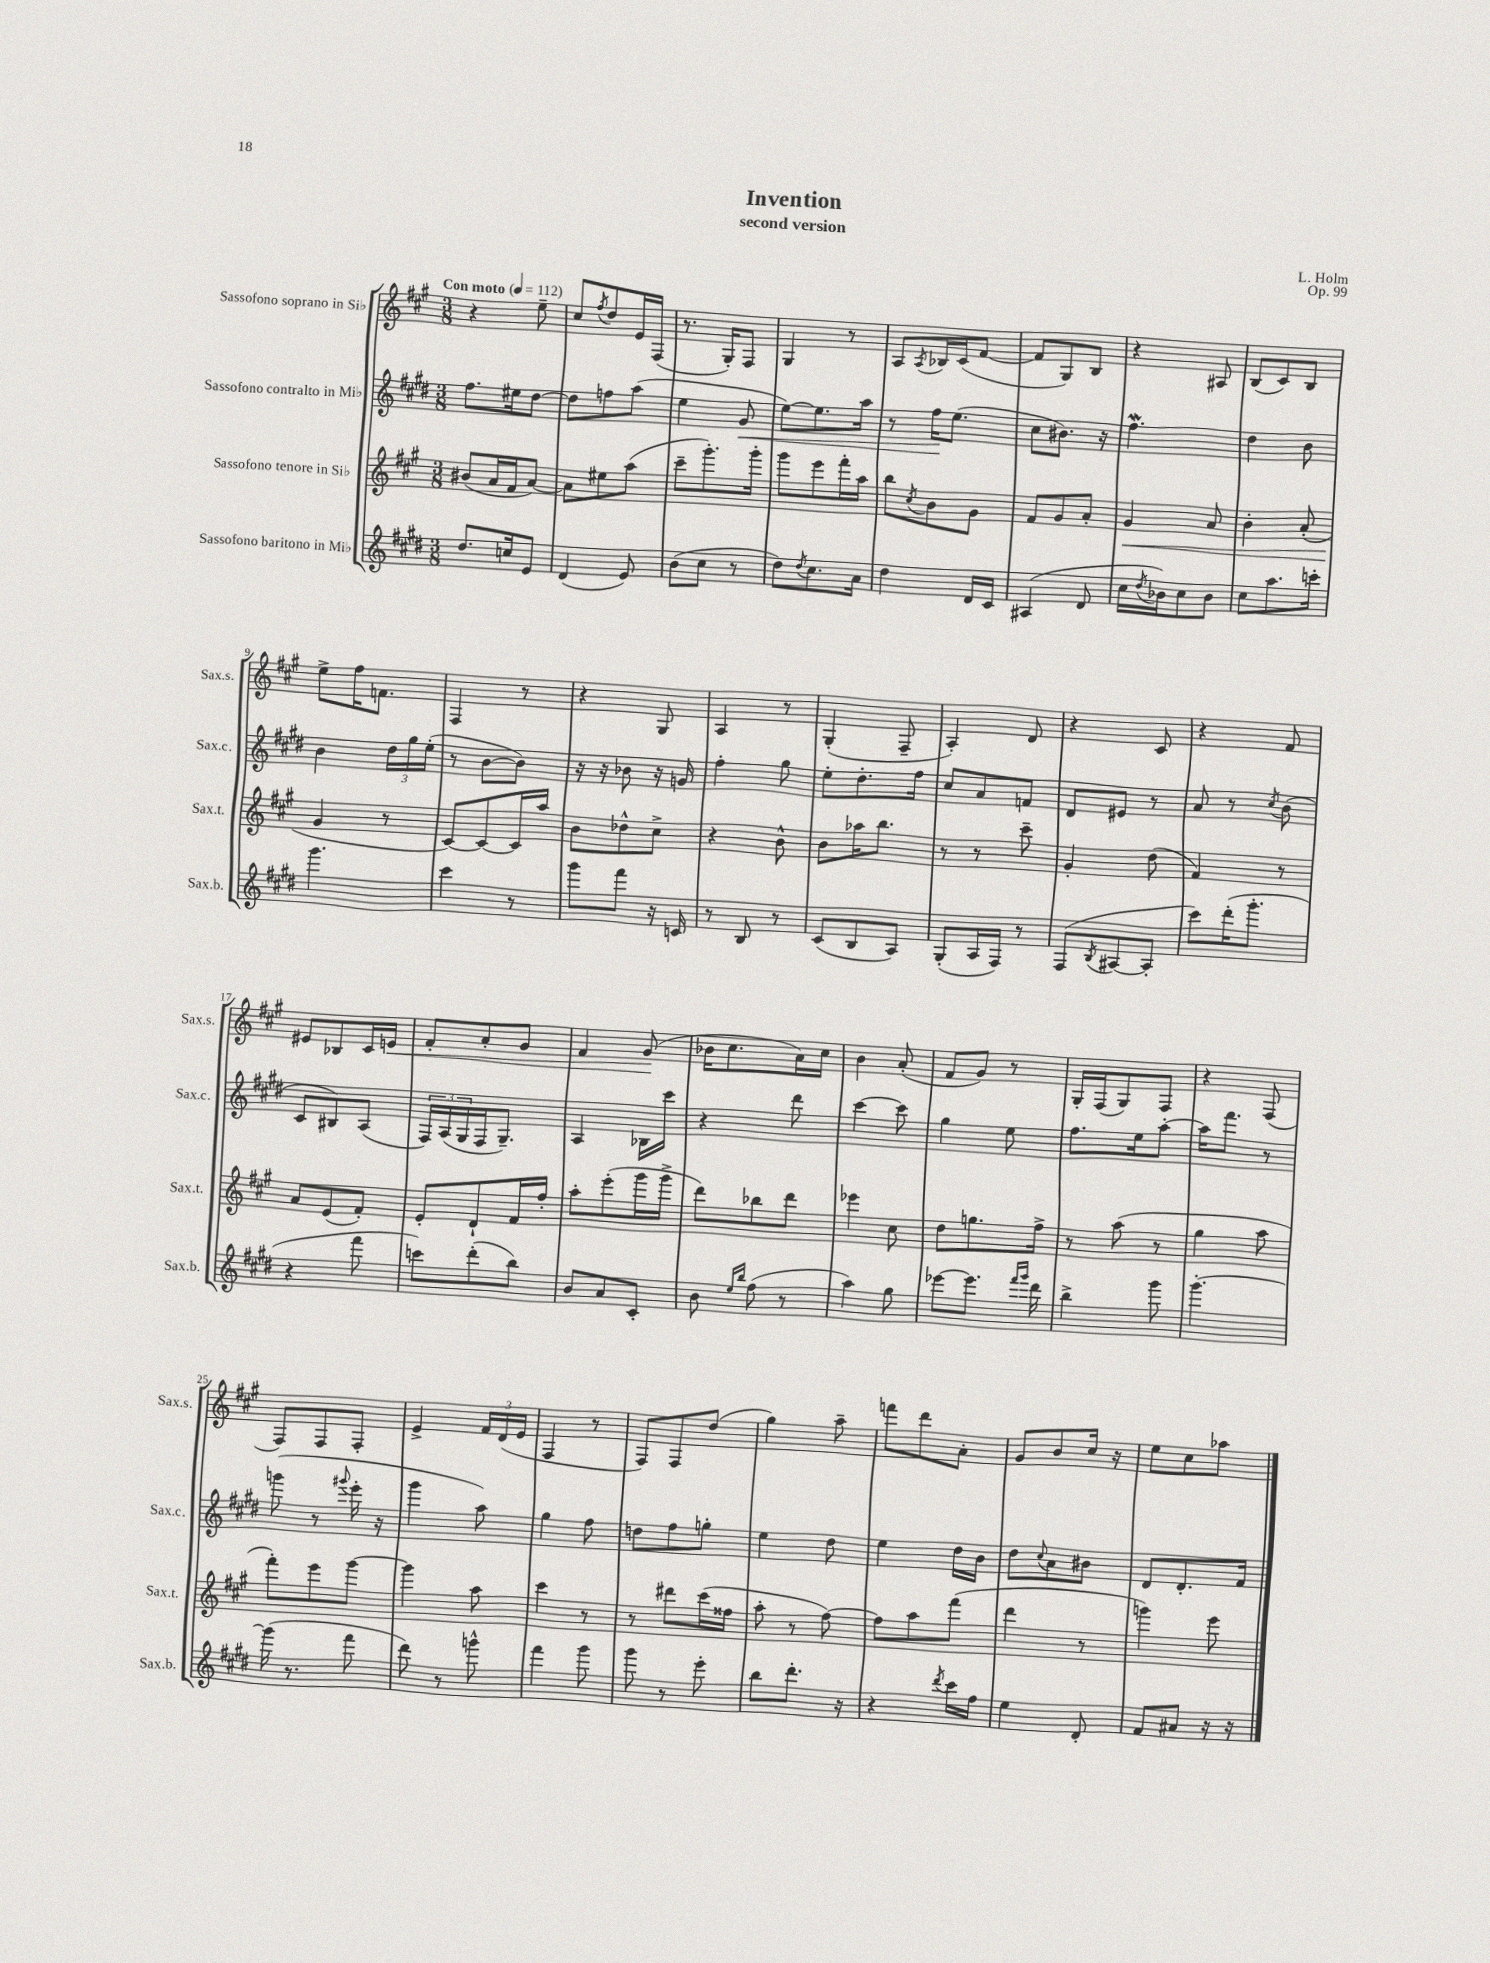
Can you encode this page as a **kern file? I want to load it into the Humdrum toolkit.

**kern	**kern	**dynam	**kern	**dynam	**kern	**dynam
*part4	*part3	*part3	*part2	*part2	*part1	*part1
*staff4	*staff3	*staff3	*staff2	*staff2	*staff1	*staff1
*I"Sassofono baritono in Mi♭	*I"Sassofono tenore in Si♭	*	*I"Sassofono contralto in Mi♭	*	*I"Sassofono soprano in Si♭	*
*I'Sax.b.	*I'Sax.t.	*	*I'Sax.c.	*	*I'Sax.s.	*
*clefG2	*clefG2	*	*clefG2	*	*clefG2	*
*k[f#c#g#d#]	*k[f#c#g#]	*	*k[f#c#g#d#]	*	*k[f#c#g#]	*
*M3/8	*M3/8	*	*M3/8	*	*M3/8	*
*MM112	*MM112	*	*MM112	*	*MM112	*
=1	=1	=1	=1	=1	=1	=1
!	!	!	!	!	!LO:TX:a:B:t=Con moto	!
8.dd#/L	(8b#X/L	.	8.ff#\L	.	4r	.
.	16a/L	.	.	.	.	.
16ccn/k	16f#/J	.	16ee#X\k	.	.	.
8e/J	[8a/J)	.	[8dd#\J	.	8ee~\	.
=2	=2	=2	=2	=2	=2	=2
(4d#/	8a\L]	.	8dd#\L]	.	8cc#/L	.
.	.	.	.	.	8qff#/	.
.	8ee#X\	.	8ffn\	.	8dd/	.
8e/)	(8aa\J	.	(8aa\J	.	16e/L	.
.	.	.	.	.	(16F#/JJ	.
=3	=3	=3	=3	=3	=3	=3
(8b\L	8ccc#~\L	.	4ee\	.	8.r	.
8cc#\J	8.ggg#'\)	.	.	.	.	.
.	.	.	.	.	16G#'/KL)	.
!	!	!	!	!LO:HP:b	!	!
8r	.	.	8g#/	<	8F#/J	.
.	16ggg#'\Jk	.	.	.	.	.
=4	=4	=4	=4	=4	=4	=4
8dd#\L)	8ggg#\L	.	[8ee\L)	.	4G#/	.
8qdd#/	.	.	.	.	.	.
8.cc#\	8eee\	.	8.ee\]	.	.	.
.	16fff#'\L	.	.	.	8r	.
16a\Jk	16aa\JJ	.	16aa\Jk	.	.	.
=5	=5	=5	=5	=5	=5	=5
4dd#\	8bb\L	.	8r	.	8A/L	.
.	8qcc#/	.	.	.	8qA/	.
.	8b\	.	16ff#\KL	.	16B-X/L	.
.	.	.	(8.ee\J	[	(16c#/J	.
16d#/LL	8g#\J	.	.	.	[8f#/J	.
16c#/JJ	.	.	.	.	.	.
=6	=6	=6	=6	=6	=6	=6
(4A#X/	8f#/L	.	8cc#\L	.	8f#/L]	.
.	8g#/	.	8.b#X\J)	.	8G#/)	.
8d#/	8a'/J	.	.	.	8B/J	.
.	.	.	16r	.	.	.
=7	=7	=7	=7	=7	=7	=7
!	!	!LO:HP:b	!	!	!	!
16cc#\LL	4g#/	<	4.ff#W\	.	4r	.
8qdd#/	.	.	.	.	.	.
16b-X\J)	.	.	.	.	.	.
8cc#\	.	.	.	.	.	.
8b-\J	8a/	.	.	.	8A#X/	.
=8	=8	=8	=8	=8	=8	=8
8cc#\L	4b'\	.	4dd#\	.	(8B/L	.
8.aa\	.	.	.	.	8c#/)	.
.	(8a'/	.	8b\	.	8B/J	.
16cccn'\Jk	.	.	.	.	.	.
!!LO:LB:g=z
=9	=9	=9	=9	=9	=9	=9
4.ggg#\	4g#/	.	4b\	.	8ee^\L	.
.	.	.	.	.	16ff#\K	.
.	.	.	.	.	8.fn\J	.
.	8r	[	24dd#\LL	.	.	.
.	.	.	24gg#\	.	.	.
.	.	.	(24ee'\JJ	.	.	.
=10	=10	=10	=10	=10	=10	=10
4ccc#\	[8c#/L)	.	8r	.	4F#/	.
.	8c#/_	.	[8b\L	.	.	.
8r	16c#/L]	.	8b\J])	.	8r	.
.	16aa/JJ	.	.	.	.	.
=11	=11	=11	=11	=11	=11	=11
8ggg#\L	8b\L	.	16r	.	4r	.
.	.	.	16r	.	.	.
8fff#\J	8dd-X^^\	.	8b-X\	.	.	.
16r	8cc#^\J	.	16r	.	8G#/	.
16cn/	.	.	16gn/	.	.	.
=12	=12	=12	=12	=12	=12	=12
8r	4r	.	4ff#'\	.	4A/	.
8B/	.	.	.	.	.	.
8r	8b^^\	.	8gg#\	.	8r	.
=13	=13	=13	=13	=13	=13	=13
(8c#/L	8b\L	.	8ee'\L	.	(4G#'/	.
8B/	16aa-X\K	.	8.dd#'\	.	.	.
.	8.bb\J	.	.	.	.	.
8A/J)	.	.	.	.	8F#~/	.
.	.	.	16ff#\Jk	.	.	.
=14	=14	=14	=14	=14	=14	=14
(8G#'/L	8r	.	8cc#/L	.	4A'/)	.
16A/L	8r	.	8a/	.	.	.
16F#/JJ)	.	.	.	.	.	.
8r	8ccc#~\	.	8fn/J	.	8d/	.
=15	=15	=15	=15	=15	=15	=15
(8F#/L	4g#'/	.	8d#/L	.	4r	.
8qB/	.	.	.	.	.	.
[8A#X/	.	.	8e#X/J	.	.	.
8A#'/J]	(8dd\	.	8r	.	8c#/	.
=16	=16	=16	=16	=16	=16	=16
8ccc#\L)	4f#/)	.	8a/	.	4r	.
(16ddd#'\K	.	.	8r	.	.	.
8.ggg#'\J	.	.	.	.	.	.
.	.	.	8qcc#/	.	.	.
.	8r	.	(8b\	.	8f#/	.
!!LO:LB:g=z
=17	=17	=17	=17	=17	=17	=17
4r	8a/L	.	8c#/L	.	8e#X/L	.
.	(8e/	.	8B#X/)	.	8B-X/	.
8fff#\	8f#'/J)	.	(8A/J	.	16c#/L	.
!	!	!	!	!	!	!LO:HP:b
.	.	.	.	.	16en/JJ	<
=18	=18	=18	=18	=18	=18	=18
8cccn\L)	8e'/L	.	24F#/LL)	.	8f#'/L	.
.	.	.	(24A/	.	.	.
.	.	.	24G#/	.	.	.
(8ddd#'\	8d`/	.	16F#/J	.	8a'/	.
.	.	.	8.G#~/J)	.	.	.
8bb\J)	16f#/L	.	.	.	8g#/J	.
.	16ff#'/JJ	.	.	.	.	.
=19	=19	=19	=19	=19	=19	=19
8b/L	8aa'\L	.	4A/	.	4f#/	.
8a/	(8eee'\	.	.	.	.	.
8c#'/J	16ggg#\L	.	16B-X\LL	.	(8g#/	.
.	16ggg#^\JJ	.	16ccc#\JJ	.	.	.
.	.	.	.	.	.	[
=20	=20	=20	=20	=20	=20	=20
8b\	8ddd\L)	.	4r	.	16b-X\KL	.
.	.	.	.	.	8.cc#\	.
16qqee/LL	.	.	.	.	.	.
16qqbb/JJ	.	.	.	.	.	.
(8ff#\	8bb-X\	.	.	.	.	.
8r	8ddd\J	.	8ddd#\	.	16a\L)	.
.	.	.	.	.	16cc#\JJ	.
=21	=21	=21	=21	=21	=21	=21
4aa\)	4eee-X\	.	[4ccc#\	.	4b\	.
8gg#\	8cc#\	.	8ccc#\]	.	(8a'/	.
=22	=22	=22	=22	=22	=22	=22
[8eee-X\L	8dd\L	.	4gg#\	.	8f#/L	.
8.eee-\J]	8.ggn\	.	.	.	8g#/J)	.
.	.	.	8ee\	.	8r	.
16qqfff#/LL	.	.	.	.	.	.
16qqggg#/JJ	.	.	.	.	.	.
16ddd#\	16ff#^\Jk	.	.	.	.	.
=23	=23	=23	=23	=23	=23	=23
4bb^\	8r	.	8.ff#\L	.	16G#'/LL	.
.	.	.	.	.	(16F#/J	.
.	(8aa\	.	.	.	8G#/)	.
.	.	.	16ee\k	.	.	.
8ggg#\	8r	.	[8aa'\J	.	8F#/J	.
=24	=24	=24	=24	=24	=24	=24
[4.ggg#'\	4gg#\	.	16aa\KL]	.	4r	.
.	.	.	8.fff#\J	.	.	.
.	8aa\	.	8r	.	(8F#/	.
!!LO:LB:g=z
=25	=25	=25	=25	=25	=25	=25
(16ggg#\]	8fff#'\L)	.	(8gggn\	.	8F#/L)	.
8.r	.	.	.	.	.	.
.	8eee\	.	8r	.	8F#/	.
.	.	.	8qqggg#X/	.	.	.
8fff#\	[8ggg#\J	.	16eee'\	.	8F#'/J	.
.	.	.	16r	.	.	.
=26	=26	=26	=26	=26	=26	=26
8ddd#\)	4ggg#\]	.	4ggg#\	.	4e^/	.
8r	.	.	.	.	.	.
8gggn^^\	8aa\	.	8aa\)	.	24f#/LL	.
.	.	.	.	.	(24d/	.
.	.	.	.	.	24e/JJ	.
=27	=27	=27	=27	=27	=27	=27
4fff#\	4ccc#\	.	4gg#\	.	4F#/	.
8ggg#\	8r	.	8ff#\	.	8r	.
=28	=28	=28	=28	=28	=28	=28
8ggg#\	8r	.	8ddn\L	.	8F#/L)	.
8r	8ddd#X\L	.	8ff#\	.	8F#/	.
8eee'\	(16ccc#\L	.	8ggn'\J	.	(8dd/J	.
.	16ff##X\JJ	.	.	.	.	.
=29	=29	=29	=29	=29	=29	=29
8bb\L	8aa'\	.	4ee\	.	4gg#\)	.
8.ddd#'\J	8r	.	.	.	.	.
.	[8ff#\)	.	8dd#\	.	8aa~\	.
16r	.	.	.	.	.	.
=30	=30	=30	=30	=30	=30	=30
4r	8ff#\L]	.	4ee\	.	8fffn\L	.
.	8aa\	.	.	.	8ddd\	.
8qddd#/	.	.	.	.	.	.
16ccc#\LL	(8fff#\J	.	16dd#\LL	.	8a'\J	.
16ff#\JJ	.	.	16b\JJ	.	.	.
=31	=31	=31	=31	=31	=31	=31
4ee\	4ddd\	.	8dd#\L	.	8g#/L	.
.	.	.	8qqcc#/	.	.	.
.	.	.	8a\	.	8b/	.
8d#'/	8r	.	8b#X\J	.	16cc#/Jk	.
.	.	.	.	.	16r	.
=32	=32	=32	=32	=32	=32	=32
8f#/L	4gggn\)	.	8d#/L	.	8ee\L	.
8a#X/J	.	.	8.d#'/	.	8cc#\	.
16r	8eee\	.	.	.	8aa-X\J	.
16r	.	.	16f#/Jk	.	.	.
==	==	==	==	==	==	==
*-	*-	*-	*-	*-	*-	*-
